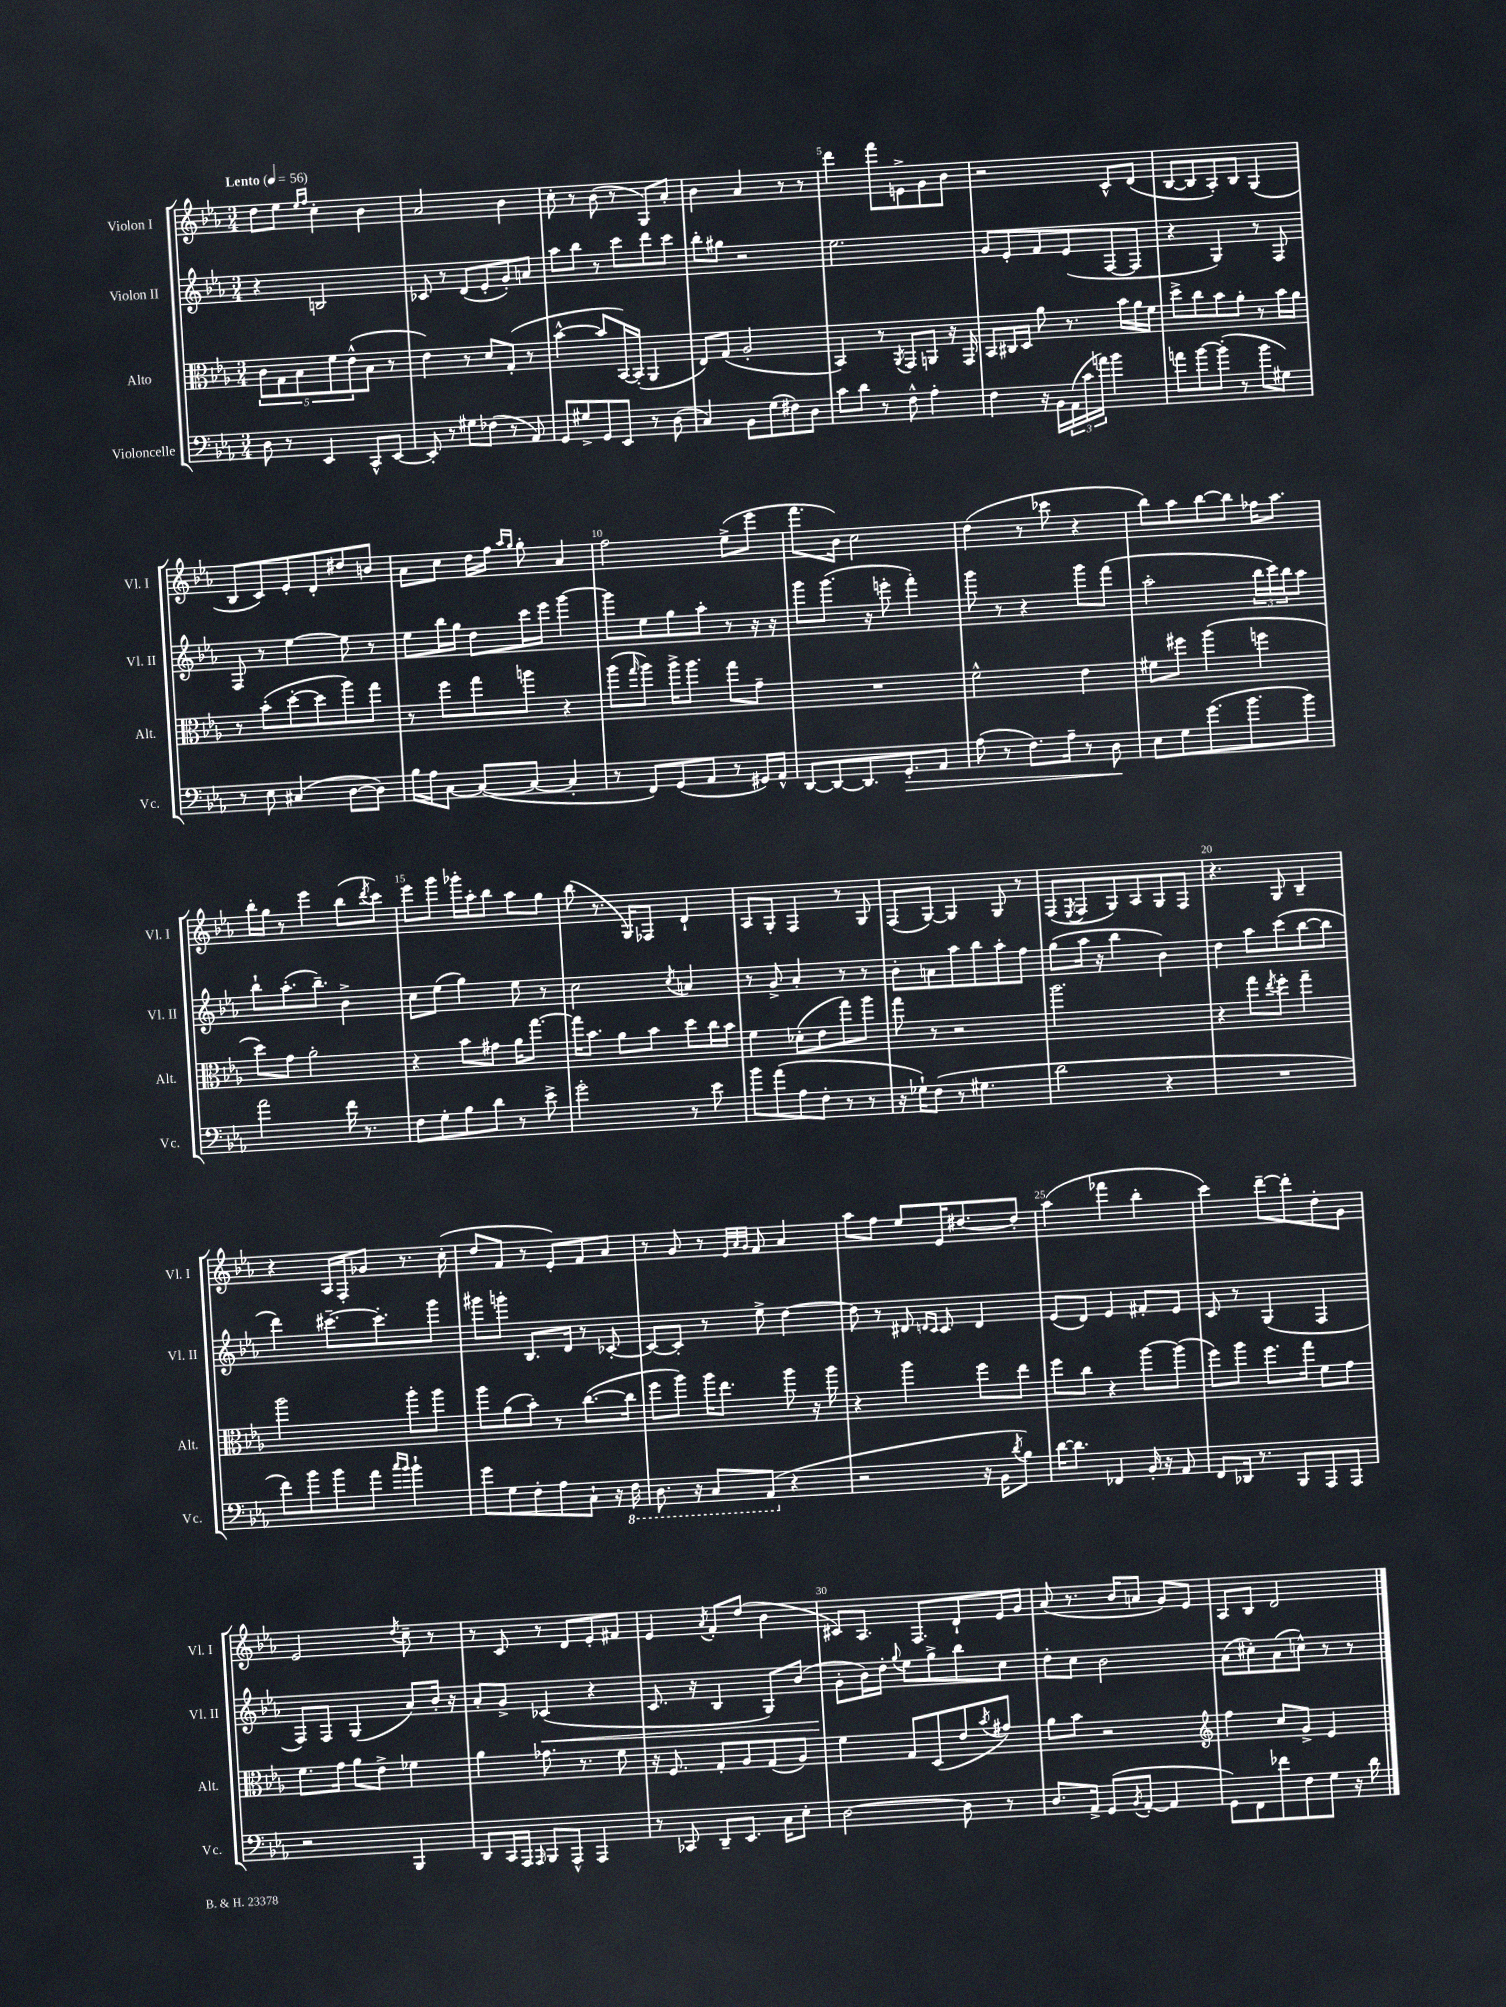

**kern	**dynam	**kern	**kern	**dynam	**kern
*part4	*part4	*part3	*part2	*part2	*part1
*staff4	*staff4	*staff3	*staff2	*staff2	*staff1
*I"Violoncelle	*	*I"Alto	*I"Violon II	*	*I"Violon I
*I'Vc.	*	*I'Alt.	*I'Vl. II	*	*I'Vl. I
*clefF4	*	*clefC3	*clefG2	*	*clefG2
*k[b-e-a-]	*	*k[b-e-a-]	*k[b-e-a-]	*	*k[b-e-a-]
*M3/4	*	*M3/4	*M3/4	*	*M3/4
*MM56	*	*MM56	*MM56	*	*MM56
=1	=1	=1	=1	=1	=1
!	!	!	!	!	!LO:TX:a:B:t=Lento
8D\	.	10c\L	4r	.	8dd\L
.	.	10G\	.	.	.
8r	.	.	.	.	8ee-\J
.	.	10B-\	.	.	.
.	.	.	.	.	16qqee-/LL
.	.	.	.	.	16qqff/JJ
4EE-/	.	.	2Bn/	.	4cc'\
.	.	10f\	.	.	.
.	.	(10e-^^\	.	.	.
8CC^^/L	.	8B-\J	.	.	4b-\
[8EE-/J	.	8r	.	.	.
=2	=2	=2	=2	=2	=2
8EE-'/]	.	4e-\)	8c-X/	.	2a-/
8r	.	.	8r	.	.
8G#X\L	.	8r	(8d/L	.	.
(8F-X\J	.	8d/L	8e-'/	.	.
8r	.	(8G'/J	8g'/)	.	4b-\
8AA-/)	.	8r	8an/J	.	.
=3	=3	=3	=3	=3	=3
8GG/L	.	[4b-^^\	8aa-\L	.	8cc'\
8G#X^/	.	.	8bb-\J	.	8r
8GG/	.	8b-/L]	8r	.	(8b-\
8EE-/J	.	[16BB-/L)	8ccc\L	.	8r
.	.	(16BB-'/JJ]	.	.	.
8r	.	4AA-/	8ddd\	.	8G/L)
(8D\	.	.	8ccc\J	.	8a-'/J
=4	=4	=4	=4	=4	=4
4C/)	.	8E-/L)	8bb-'\L	.	4b-\
.	.	(8G/J	8gg#X\J	.	.
8BB-\L	.	2A-'/	2r	.	4a-/
(8G\	.	.	.	.	.
8F#X\)	.	.	.	.	8r
8D\J	.	.	.	.	8r
=5	=5	=5	=5	=5	=5
8c\L	.	4BB-/)	2.ee-\	.	4ddd\
8d\J	.	.	.	.	.
8r	.	8r	.	.	8fff\L
.	.	8qAA-/	.	.	.
8F^^\	.	8GG/L	.	.	8en^\
4A-'\	.	8AAn/J	.	.	8g\
.	.	16r	.	.	8b-\J
.	.	16GG/	.	.	.
=6	=6	=6	=6	=6	=6
4F\	.	8BB-/L	8g/L	.	2r
.	.	16C#X/L	8e-'/	.	.
.	.	16D/JJ	.	.	.
16r	.	8a-\	8f/	.	.
16BB-\LL	.	.	.	.	.
(24AA-\	.	8.r	(8e-/	.	.
24c\	.	.	.	.	.
24an\JJ)	.	.	.	.	.
4b-\	.	.	[8F/	.	8c^^/L
.	.	16b-\LL	.	.	.
.	.	16a-\	8F/J]	.	(8d/J
.	.	16f\JJ	.	.	.
=7	=7	=7	=7	=7	=7
8an\L	.	8dd^\L	4r	.	[8B-/L
[8b-\	.	8cc\	.	.	8B-/]
(8b-'\J]	.	8b-\	4G/)	.	8A-'/)
8r	.	8a-'\J	.	.	8B-/J
8b-\L	.	8r	8r	.	(4G/
8G#X\J)	.	16b-\LL	8F/	.	.
.	.	16a-\JJ	.	.	.
!!LO:LB:g=z
=8	=8	=8	=8	=8	=8
8r	.	8r	8F/	.	8B-/L
8E-\	.	(8b-'\L	8r	.	8c/)
(4C#X/	.	[8dd'\	[4ee-\	.	8e-'/
.	.	8dd\]	.	.	8d'/
[8D\L	.	8aa-\)	8ee-\]	.	8dd#X/
8D\J])	.	8gg\J	8r	.	8bn/J
=9	=9	=9	=9	=9	=9
16B-\LL	.	8r	8ee-\L	.	8a-\L
16A-\J	.	.	.	.	.
[8C\J	.	8ff\L	16bb-\L	.	8cc\J
.	.	.	16gg\JJ	.	.
(8C/L_	.	8gg\	8dd\L	.	16dd\LL
.	.	.	.	.	16ff\JJ
.	.	.	.	.	16qqaa-/LL
.	.	.	.	.	16qqgg/JJ
8C/J_	.	8aan\J	16ccc\L	.	8gg'\
.	.	.	16eee-\JJ	.	.
4C'/]	.	4r	[4ggg\	.	4a-/
=10	=10	=10	=10	=10	=10
8r	.	(8aa-\L	8ggg\L]	.	2ff\
.	.	16qqgg/	.	.	.
8FF/L)	.	8aa-\J)	8ee-\	.	.
(8GG/	.	16aa-^\KL	8gg\	.	.
.	.	8.aa-\J	.	.	.
8AA-/J	.	.	8aa-'\J	.	.
8r	.	8gg\L	8r	.	(8ee-^\L
16GG#X/LL)	.	8g~\J	16r	.	8eee-\J
16AA-^^/JJ	.	.	16r	.	.
=11	=11	=11	=11	=11	=11
[8DD/L	.	2.r	8ggg\L	.	8.fff\L
8DD/_	.	.	(8.ggg\J	.	.
.	.	.	.	.	16b-\Jk)
8.DD/]	.	.	.	.	2cc\
.	.	.	16r	.	.
.	.	.	8eeen'\	.	.
!	!LO:HP:b	!	!	!	!
8.GG'/	>	.	.	.	.
.	.	.	4fff'\)	.	.
8AA-/J	.	.	.	.	.
=12	=12	=12	=12	=12	=12
(8A-\	.	2f^^\	8ggg\	.	(4dd\
8r	.	.	8r	.	.
8.F\L)	.	.	4r	.	8r
.	.	.	.	.	8ccc-X\
16A-~\Jk	.	.	.	.	.
8r	.	4e-\	8ggg\L	.	4r
8D\	.	.	(8fff\J	.	.
.	]	.	.	.	.
=13	=13	=13	=13	=13	=13
8E-\L	.	8f#X\L	2aa-'\	.	8bb-\L)
8G\	.	8ff#X\J	.	.	8aa-\
(8.g\	.	(4aa-\	.	.	[8bb-\
.	.	.	.	.	8bb-\J]
8.b-\	.	.	.	.	.
.	.	4ffn\	24bb-\LL	.	16ff-X\KL
.	.	.	24ccc\)	.	.
.	.	.	.	.	8.aa-\J
.	.	.	24bb-\J	.	.
8b-\J)	.	.	8aa-\J	.	.
!!LO:LB:g=z
=14	=14	=14	=14	=14	=14
2a-\	.	8dd\L)	8bb-`\L	.	16bb-'\LL
.	.	.	.	.	16gg\JJ
.	.	8g\J	(8.aa-'\	.	8r
.	.	2a-'\	.	.	4eee-\
.	.	.	8.bb-~\J)	.	.
16f\	.	.	4b-^\	.	(8bb-\L
8.r	.	.	.	.	.
.	.	.	.	.	8qddd/
.	.	.	.	.	8ccc\J)
=15	=15	=15	=15	=15	=15
8F\L	.	4r	8cc\L	.	8eee-\L
8G'\	.	.	(8ee-\J	.	8ggg\J
8B-\	.	8b-\L	4gg\)	.	16ggg-X'\LL
.	.	.	.	.	16aa-'\J
8d\J	.	8g#X\J	.	.	8bb-\J
8r	.	16a-\KL	8ee-\	.	8aa-\L
.	.	[8.gg\J	.	.	.
8e-^\	.	.	8r	.	8gg\J
=16	=16	=16	=16	=16	=16
2g'\	.	16gg\KL]	2cc\	.	(8bb-\
.	.	8.b-\J	.	.	.
.	.	.	.	.	8.r
.	.	8a-\L	.	.	.
.	.	.	.	.	16G/KL)
.	.	8b-\J	.	.	8F-X/J
.	.	.	8qcc/	.	.
8r	.	8dd\L	4an/	.	4d`/
8e-\	.	16cc\L	.	.	.
.	.	16b-\JJ	.	.	.
=17	=17	=17	=17	=17	=17
8b-\L	.	4f\	8r	.	8A-/L
(8a-\	.	.	8g^/	.	8G'/J
8A-\	.	(8d-X'\L	4a-'/	.	4F/
8F'\J	.	8e-\	.	.	.
8r	.	8gg\)	8r	.	8r
8r	.	8aa-\J	8r	.	8G/
=18	=18	=18	=18	=18	=18
16r	.	8gg\	8b-'\L	.	(8F/L
16G-X`\KL)	.	.	.	.	.
(8F\J	.	8r	8an\	.	[8G/J)
8r	.	2r	8aa-\	.	4G/]
4.G#X\	.	.	8bb-\	.	.
.	.	.	8aa-'\	.	8G/
.	.	.	8ff\J	.	8r
=19	=19	=19	=19	=19	=19
2d\	.	2.aa-\	(8gg\L	.	(8F/L
.	.	.	.	.	8qE-/
.	.	.	16aa-\Jk	.	8F/
.	.	.	16r	.	.
.	.	.	4bb-\	.	8G/)
.	.	.	.	.	8A-/
4r	.	.	4b-\)	.	8G/
.	.	.	.	.	8F/J
=20	=20	=20	=20	=20	=20
2.r	.	4r	4dd\	.	4.r
.	.	8gg\L	8aa-\L	.	.
.	.	8qee-/	.	.	.
.	.	8ff'\J	(8ccc\	.	8G/
.	.	4gg~\	[8bb-\	.	4B-~/
.	.	.	8bb-\J]	.	.
!!LO:LB:g=z
=21	=21	=21	=21	=21	=21
8f\L)	.	2aa-\	4ddd\)	.	4r
8b-\	.	.	.	.	.
8b-\	.	.	[8.ccc#X~\L	.	16A-/LL
.	.	.	.	.	16F'/J
8a-\J	.	.	.	.	8g-X/J
.	.	.	8.ccc#'\]	.	.
16qqcc/LL	.	.	.	.	.
16qqb-/JJ	.	.	.	.	.
4b-`\	.	8aa-'\L	.	.	8.r
.	.	8aa-\J	8ggg\J	.	.
.	.	.	.	.	(16cc'\
=22	=22	=22	=22	=22	=22
8g\L	.	8aa-\L	8ggg#X\L	.	8dd/L
8G\	.	(8a-\	8gggn'\J	.	8f/J
8F'\	.	8b-'\J)	8.B-/L	.	8r
8A-\	.	8r	.	.	8e-'/L)
.	.	.	16d/Jk	.	.
8C`\J	.	([8.cc\L	8r	.	8f/
16r	.	.	[8c-X'/	.	8a-/J
*8ba	*	*	*	*	*
16FF\	.	16cc\Jk]	.	.	.
=23	=23	=23	=23	=23	=23
8.DD\	.	8ff\L	8c-/L_	.	8r
.	.	8aa-\J)	8c-'/J]	.	8g/
16r	.	.	.	.	.
8CC/L	.	16aa-\KL	8r	.	8r
.	.	8.ee-\J	.	.	.
.	.	.	.	.	32qqe-/LLL
.	.	.	.	.	32qqa-/
.	.	.	.	.	32qqg/JJJ
(8AAA-/J	.	.	8ee-^\	.	8f/
*X8ba	*	*	*	*	*
4r	.	8aa-\	[4dd\	.	4a-/
.	.	16r	.	.	.
.	.	16aa-\	.	.	.
=24	=24	=24	=24	=24	=24
2r	.	4r	8dd\]	.	8aa-\L
.	.	.	8r	.	8ff\J
.	.	4aa-\	8d#X/	.	8ee-/L
.	.	.	16qqdn/LL	.	.
.	.	.	16qqc/JJ	.	.
.	.	.	8c/	.	16e-/K
.	.	.	.	.	[8.dd#X/
16r	.	8ff\L	4d/	.	.
16BB-\KL	.	.	.	.	.
8qd/	.	.	.	.	.
8B-\J)	.	8ee-\J	.	.	8dd#'/J]
=25	=25	=25	=25	=25	=25
[16d\KL	.	8ff\L	(8e-/L	.	(4aa-\
8.d\J]	.	.	.	.	.
.	.	8cc\J	8d/J)	.	.
4FF-X/	.	4r	4e-/	.	4fff-X\
16BB-'/	.	[8aa-\L	8f#X'/L	.	4bb-'\
16r	.	.	.	.	.
8AA-/	.	(8aa-\J]	8e-/J	.	.
=26	=26	=26	=26	=26	=26
8FF/L	.	8ff\L)	8c/	.	4ccc\)
16DD-X/Jk	.	8aa-\J	8r	.	.
8.r	.	.	.	.	.
.	.	8.ff\L	(4G/	.	[8ddd~\L
8BBB-/L	.	.	.	.	8ddd'\]
.	.	16gg\Jk	.	.	.
8AAA-/	.	8f\L	4F/	.	8dd'\
8AAA-/J	.	8g\J	.	.	8g\J
!!LO:LB:g=z
=27	=27	=27	=27	=27	=27
2r	.	8.f\L	8F/L)	.	2e-/
.	.	.	8F/J	.	.
.	.	16g\Jk	.	.	.
.	.	8a-\L	(4G/	.	.
.	.	8e-^\J	.	.	.
.	.	.	.	.	8qdd/
4BBB-/	.	4f-X\	8a-/L)	.	8cc~\
.	.	.	16b-'/Jk	.	8r
.	.	.	16r	.	.
=28	=28	=28	=28	=28	=28
8DD/L	.	4a-\	8a-'/L	.	8r
16CC/L	.	.	8g^/J	.	8c/
16AAA-/JJ	.	.	.	.	.
16qqAAA-/	.	.	.	.	.
!	!	!	!	!LO:HP:b	!
8BBB-/L	.	8.g-X\	(4c-X/	<	8r
8AAA-^^/J	.	.	.	.	8d/L
.	.	8.r	.	.	.
4AAA-/	.	.	4r	.	8e-'/
.	.	8f\	.	.	8f#X/J
=29	=29	=29	=29	=29	=29
8r	.	16r	8.c/	.	4e-/
.	.	8.F/	.	.	.
8CC-X/	.	.	.	.	.
.	.	.	16r	.	.
.	.	.	.	.	8qa-/
8DD~/L	.	8G'/L	4B-/	.	8f'/L
8.EE-/J	.	8A-/	.	.	(8dd/J
.	.	(8G/	8G/L)	.	4b-\
16C\KL	.	.	.	.	.
8E-'\J	.	8A-/J)	(8b-/J	.	.
=30	=30	=30	=30	=30	=30
[2D\	.	4f\	8g'\L	.	8c#X/L)
.	.	.	16b-\L)	[	8.A-/J
.	.	.	16dd'\JJ	.	.
.	.	.	8qqgg/	.	.
.	.	8G/L	8ee-\L	.	.
.	.	.	.	.	8.F/L
.	.	(8D/	8gg^\	.	.
8D\]	.	8e-/	8bb-\	.	8d`/
.	.	8qb-/	.	.	.
8r	.	8g#X/J)	8cc\J	.	16e-/L
.	.	.	.	.	16g/JJ
=31	=31	=31	=31	=31	=31
8.D/L	.	8a-\L	8dd'\L	.	(8a-/
.	.	8b-\J	8cc\J	.	8.r
16AA-^/Jk	.	.	.	.	.
(8GG/L	.	2r	2b-\	.	.
.	.	.	.	.	16b-/KL
8qBB-/	.	.	.	.	.
[8AA-'/J	.	.	.	.	8an/J
4AA-/]	.	.	.	.	8g/L)
.	.	.	.	.	8e-/J
=32	=32	=32	=32	=32	=32
*	*	*clefG2	*	*	*
8GG\L)	.	4ff\	(8a-\L	.	8A-/L
8FF\	.	.	8cc#X'\)	.	8B-/J
8f-X\	.	8cc/L	(8a-\	.	2d/
8F\	.	8g^/J	8ccn^^\J)	.	.
8G\J	.	4e-/	8r	.	.
16r	.	.	8r	.	.
16d\	.	.	.	.	.
==	==	==	==	==	==
*-	*-	*-	*-	*-	*-
